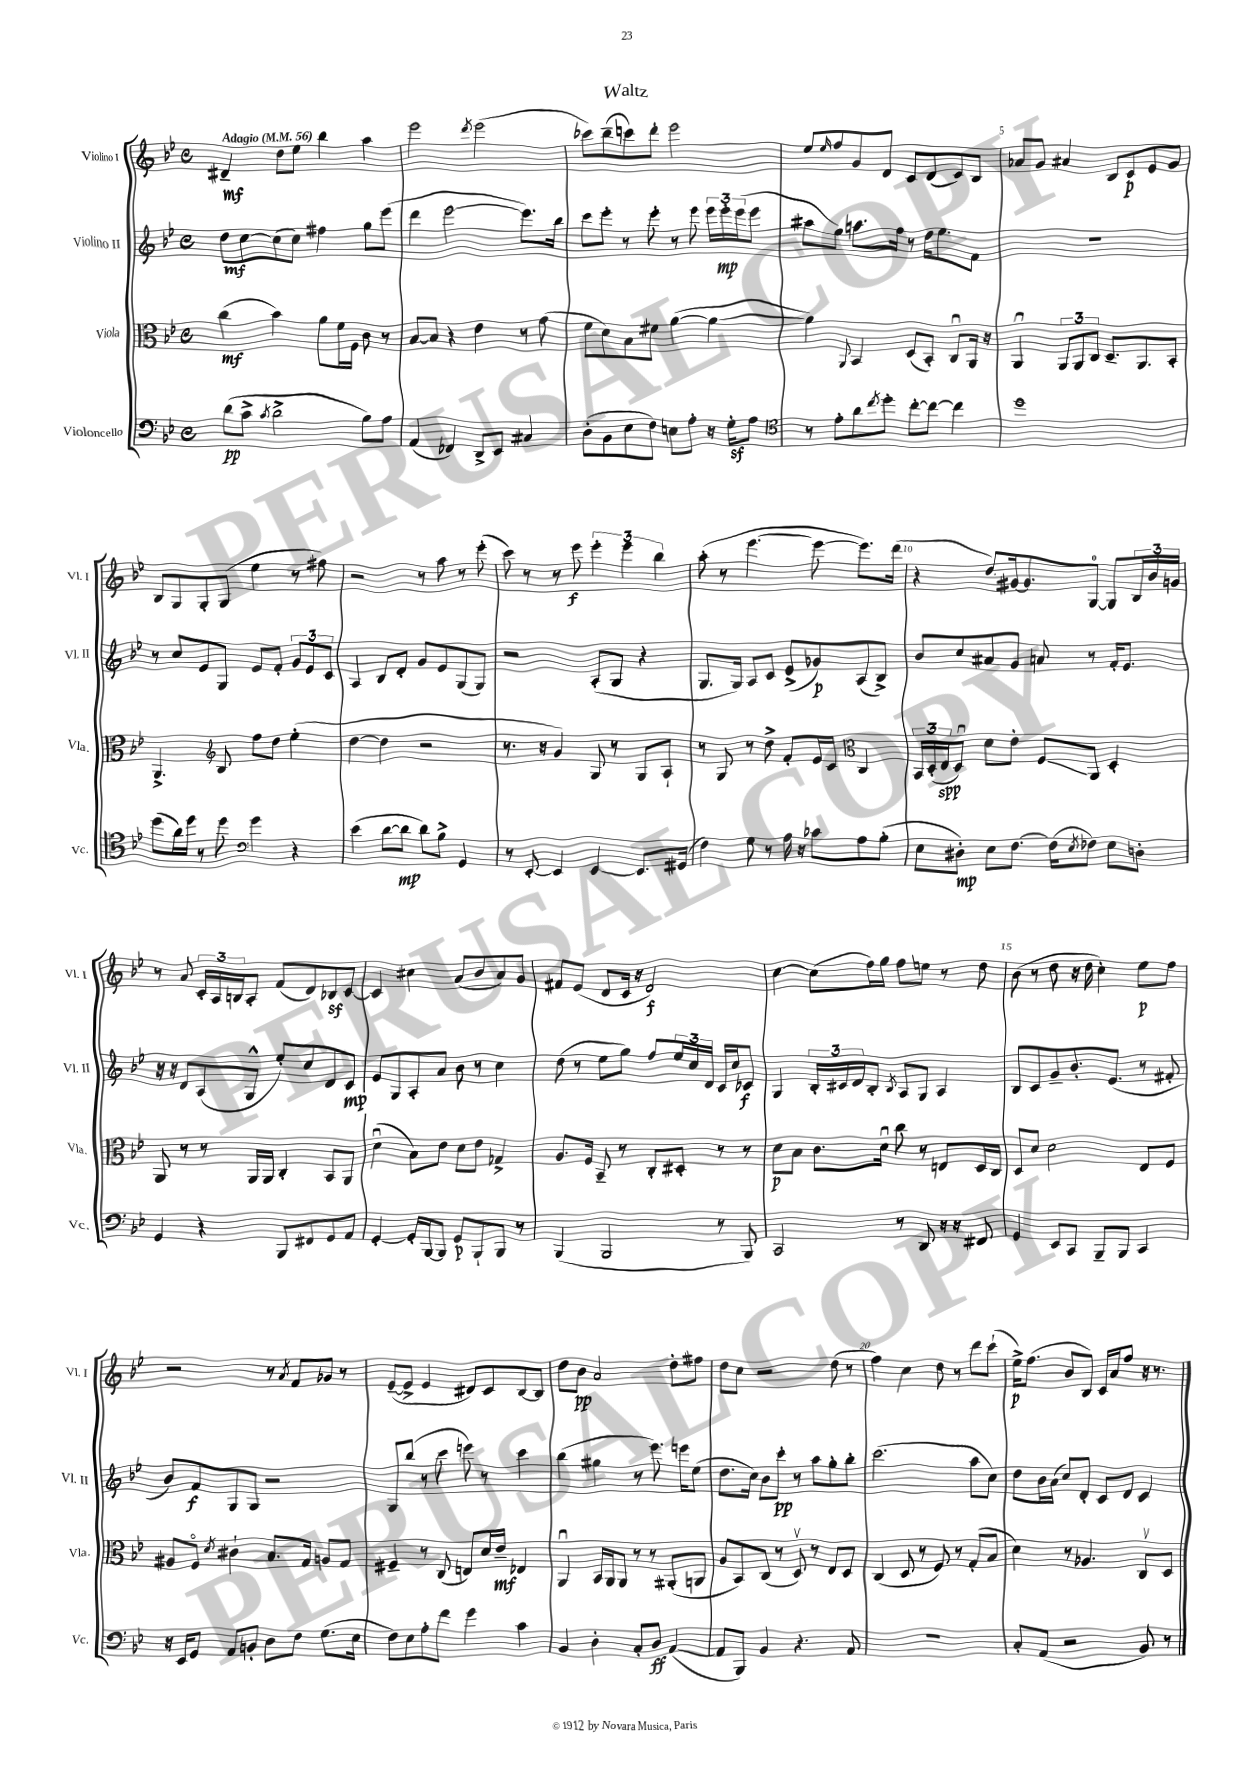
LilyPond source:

\header { title = "Waltz" }
<<
\new StaffGroup <<
\new Staff = "s0" \with { instrumentName = "Violino I" shortInstrumentName = "Vl. I" } {
    \clef treble \key bes \major \defaultTimeSignature \time 4/4 \tempo "Adagio" 4 = 56
    dis'4--\mf d''8 ees''8 bes''4 a''4 |
    ees'''2 \acciaccatura { d'''8 } ees'''2( |
    ces'''8) bes''8--( c'''8) d'''8-. ees'''2 |
    ees''8 \grace { ees''16 } f''8 g'8 d'8 c'8 d'8( c'8) bes8 |
    aes'8 g'8 ais'4 bes8 c'8\p ees'8 g'8 |
    bes8 g8 g8-. g8( ees''4 r8 fis''8) |
    r2 r8 a''8 r8 ees'''8-.( |
    c'''8) r8 r8 ees'''8\f \tuplet 3/2 { ees'''4-. ees'''4 bes''4 } |
    a''8-.( r8 ees'''4.~ ees'''8~ ees'''8.) d'''16( |
    r4 d''8\glissando) gis'16~ gis'8. g8-0~ g8 \tuplet 3/2 { bes16 bes'16 g'16 } |
    r8 a'8 \tuplet 3/2 { c'16-. a16 b16 } a8-. f'8( d'8) bes8\sf c'8~ |
    c'4 cis''4 a'8( bes'8 a'8) g'8 |
    fis'8 ees'8( d'8 c'16 r16 d'2\f) |
    c''4~ c''8( f''16) g''16 f''8 e''8 r8 d''8 |
    bes'8( r8 d''8 r16 d''16 c''4-.) ees''8\p f''8 |
    r2 r8 \acciaccatura { a'8 } f'8 ges'8 r8 |
    ees'8~--( ees'8-> ees'4 dis'8) c'8 bes8~ bes8 |
    d''8 bes'8\pp a'2 d''8-. fis''8 |
    d''8 c''8 r2 d''8( r8 |
    f''4) c''4 d''8 r8 d'''8 c'''8-!( |
    ees''16->\p) f''8.( bes'8 bes8) c'16 a'16 f''8 r16 r8. \bar "|." |
}
\new Staff = "s1" \with { instrumentName = "Violino II" shortInstrumentName = "Vl. II" } {
    \clef treble \key bes \major \defaultTimeSignature \time 4/4
    d''8\mf c''8~ c''8( c''8) fis''4 g''8 ees'''8( |
    d'''4 ees'''2~ ees'''8.) bes''16 |
    c'''8 ees'''8-. r8 ees'''8-. r8 ees'''8 \tuplet 3/2 { ees'''16 ees'''16-.\mp ees'''16( } ees'''8 |
    ais''8 g''8) a''8. f''16 r8 d''16 ees''8. f'8 |
    R1 |
    r8 c''8 ees'8 g8 ees'8 f'8-. \tuplet 3/2 { g'8 ees'8 c'8 } |
    a4 bes8 d'8-. g'8 ees'8 g8( g8) |
    r2 a8-.( g8 r4 |
    g8. g16) a8 c'8 ees'8->( ges'8\p) a8( bes8->) |
    bes'8 c''8 ais'8 g'8 a'8 r8 f'16-. ees'8. |
    r16 r16 d'8 a8( g8-^ ees''8-.) c''8 d'8 c'8\mp |
    ees'8 g8 a8-. a'8 bes'8 r8 c''4 |
    d''8( r8 ees''8 g''8) f''8 \tuplet 3/2 { ees''16 c''16 d'16 } c'16 c''16 ces'8\f |
    g4 \tuplet 3/2 { bes16-. cis'16 d'16 } bes8-. \acciaccatura { bes8 } a8 g8 a4 |
    bes8 c'8 g'8-- bes'8.-. ees'8.( r8 fis'8-. |
    bes'8) f'8\f g8 g8 r2 |
    g8 bes''8( r8 c'''8 e'''8) r8 c'''4 |
    bes''4( gis''4 r8 ees'''8.) e'''16 ees''8( |
    d''8. c''16) bes'8 c'''8-.\pp r8 a''8 g''8-. bes''8-. |
    c'''2.( a''8 c''8) |
    d''8 bes'16 a'16( c''8) d'8-. c'8 d'8 c'4 \bar "|." |
}
\new Staff = "s2" \with { instrumentName = "Viola" shortInstrumentName = "Vla." } {
    \clef alto \key bes \major \defaultTimeSignature \time 4/4
    c''4\mf( bes'4) a'8 f'16 f16 c'8 r8 |
    bes8~ bes8 r4 ees'4 r8 g'8( |
    f'8 d'8) bes8 fis'8 a'4~( a'4~ |
    a'4) \appoggiatura { a,8 } bes,4 d8( bes,8-.) c8\downbow a,16 r16 |
    a,4\downbow \tuplet 3/2 { a,8 a,8 c8 } d8.-- a,8. bes,8-. |
    a,4.-> \clef treble bes8 f''8 d''8 ees''4-.( |
    d''4~ d''4 r2 |
    r8. r16 g'4) g8 r8 g8 a8-! |
    r8 g8 r8 d''8-> f'8-. ees'16 c'16 \clef alto c4 |
    \tuplet 3/2 { bes,16 d16-.( ees16\spp } d8\downbow) d'8 ees'8-. f8\glissando a,8 d4-. |
    a,8 r8 r8 a,16 a,16 c4-. bes,8 a,8 |
    d'4\downbow( bes8) ees'8 d'8 ees'8 ges4-> |
    a8. f16 bes,8-- r8 c8-. dis8-. r8 r8 |
    d'8\p bes8 c'8. d'16\downbow c''8 r8 e8 d16 c16 |
    d8 d'8 d'2 ees8 f8 |
    ais8 f8\flageolet \acciaccatura { d'8 } cis'4-! bes8. g16 a8 g8 |
    fis4-- r8 c8( e8) d'16 ees'16--\mf ees4 |
    a,4\downbow bes,16 a,16 a,8 r8 r8 ais,8-.( a,8 |
    a8 bes,8) c8( r8 d8\upbow) r8 ees8 d8 |
    c4( d8 r8 f8) r8 g8-.( bes8 |
    d'4) r8 aes4. c8\upbow d8 \bar "|." |
}
\new Staff = "s3" \with { instrumentName = "Violoncello" shortInstrumentName = "Vc." } {
    \clef bass \key bes \major \defaultTimeSignature \time 4/4
    d'8\pp( c'8-> \acciaccatura { c'8 } d'2-> bes8) a8 |
    a,4( fes,4) d,8-> ees,8 cis4 |
    d8-.( bes,8 ees8 f8) e8 a8-. r16 g16-.\sf a8 |
    \clef tenor r8 ees'8-. a'8 \acciaccatura { c''8 } d''8-. c''8~-. c''8~ c''4 |
    d''1 |
    d''8( a'16) d''16 r8 d''8 \clef bass g'4 r4 |
    ees'4( d'8~ d'8\mp d'8) bes8-> g,4 |
    r8 ees,8~-. ees,4 ees,4~ ees,8. gis,16( |
    f4) g8 r8 a16 r16 ces'8 a8 bes8-.( |
    ees8 dis8-.\mp) ees8 f8.~ f16( \acciaccatura { ees8 } fes8) ees8 d8-. |
    g,4 r4 bes,,8 fis,8 g,8 a,8 |
    g,4~-. g,16-. bes,,16~ bes,,8 g,8\p bes,,8-! bes,,8 r8 |
    bes,,4( bes,,2 r8 bes,,8) |
    c,2 r8 d,8 r16 r16 fis,8 |
    g,4 ees,8 c,8 bes,,8-- bes,,8 c,4 |
    r16 ees,16 g,8 a,8 b,8-. d8 f8 g8.( ees16 |
    f8) ees8 a8-. f'8 g'4 c'4 |
    bes,4 d4-. c8-. d8\ff a,4~( |
    a,8 bes,,8) bes,4 r4. a,8 |
    R1 |
    c8-. a,8( r2 bes,8) r8 \bar "|." |
}
>>
>>
\layout { \context { \Score \override BarNumber.break-visibility = ##(#f #t #t) barNumberVisibility = #(every-nth-bar-number-visible 5) } }
